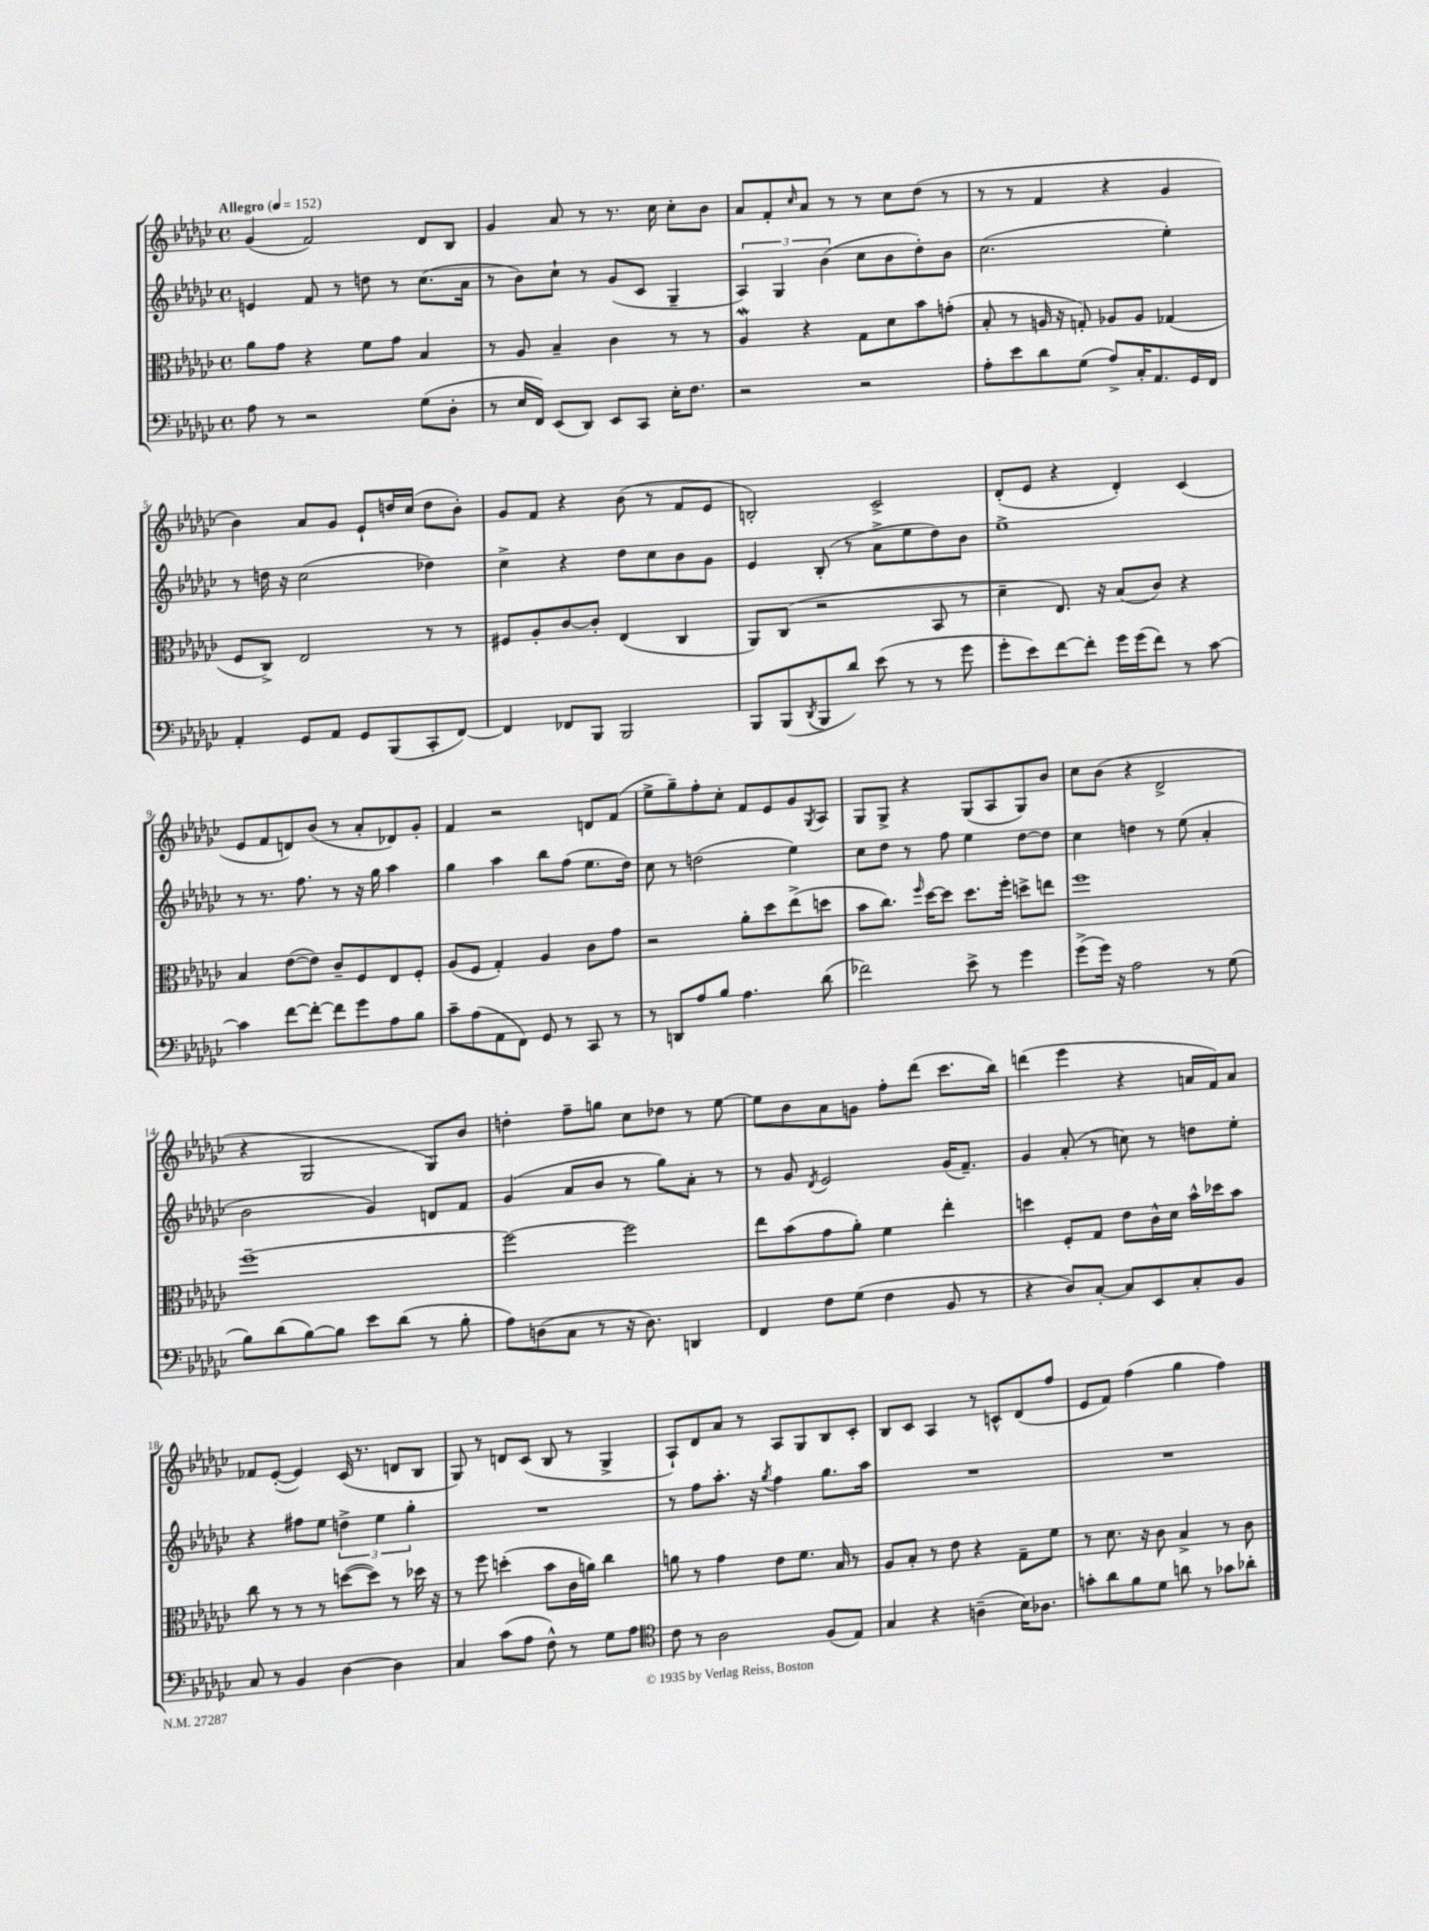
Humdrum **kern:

**kern	**kern	**kern	**kern
*staff4	*staff3	*staff2	*staff1
*clefF4	*clefC3	*clefG2	*clefG2
*k[b-e-a-d-g-c-]	*k[b-e-a-d-g-c-]	*k[b-e-a-d-g-c-]	*k[b-e-a-d-g-c-]
*M4/4	*M4/4	*M4/4	*M4/4
*met(c)	*met(c)	*met(c)	*met(c)
*MM152	*MM152	*MM152	*MM152
8A-	8a-	4e	(4g-
8r	8g-	.	.
2r	4r	8f	2f)
.	.	8r	.
.	8f	8dd	.
.	8g-	8r	.
(8G-	4B-	(8.cc-	8d-
8D-'	.	.	8B-
.	.	16a-	.
=	=	=	=
8r	8r	8r	4g-
16E-	8A-	8b-)	.
16FF)	.	.	.
(8EE-	4B-~	8cc-`	8a-
8DD-)	.	8r	8r
8EE-	4c-	(8g-	8.r
8CC-	.	8c-	.
.	.	.	16cc-
16E-'	8r	4G-~	8cc-'
8.F	.	.	.
.	8r	.	8b-
=	=	=	=
2r	4A-	6A-)	8a-
.	.	.	8f'
.	.	6G-	.
.	.	.	16qqcc-
.	4r	.	8a-
.	.	(6b-	.
.	.	.	8r
2r	8G-	8cc-	8r
.	8d-	8b-	8cc-
.	8b-	8dd-')	(8dd-
.	(8g'	8b-	8r
=	=	=	=
8A-'	8B-'	(2.cc-	8r
8e-	8r	.	8r
8d-	16A	.	4f
.	16r	.	.
(8G-	8G')	.	.
8A-^)	8A-	.	4r
16C-'	8A-	.	.
8.AA-	.	.	.
.	(4G-	4ee-')	4g-
16GG-	.	.	.
16FF	.	.	.
=	=	=	=
4AA-'	8F	8r	4b-)
.	8C-^)	16dd	.
.	.	16r	.
8GG-	2E-	(2cc-	8a-
8AA-	.	.	8g-
8GG-	.	.	8e-`
(8BBB-	.	.	16dd
.	.	.	(16cc-
8CC-'	8r	4dd-)	8dd
[8FF)	8r	.	8b-')
=	=	=	=
4FF]	8F#	4cc-^	8g-
.	8A-'	.	8f
8FF-	[8c-	4r	4r
8BBB-	8c-']	.	.
2BBB-	(4E-	8dd-	(8b-
.	.	8cc-	8r
.	4C-	8b-	8f
.	.	8g-	8e-
=	=	=	=
8BBB-	8AA-)	4e-	2B')
(8BBB-	(8C-	.	.
8qDD-	.	.	.
8BBB-	2r	(8B-'	.
8d-)	.	8r	.
(8e-	.	8a-^	2c-^
8r	.	8ee-	.
8r	8BB-	8dd-)	.
8g-	8r	8b-	.
=	=	=	=
8g-'	4d-~	1ee-^	(8d-'
8e-)	.	.	8e-
[8f	8.E-)	.	4r
8f']	.	.	.
.	16r	.	.
16g-	(8B-	.	4d-')
(16g-	.	.	.
8f)	8c-)	.	.
8r	4r	.	(4c-
[8c-	.	.	.
=	=	=	=
4c-]	4B-	8r	8e-
.	.	8.r	8f
[8f	([8e-	.	8d)
.	.	8.ff	.
8f'_	8e-])	.	(8b-
8f]	8c-~	8r	8r
8g-	8F	16r	8a-'
.	.	16gg-	.
8A-	8E-	4aa-	8d-)
8B-	8F'	.	8g-'
=	=	=	=
8c-~	(8A-	4gg-	4f
(8A-	8F	.	.
8AA-	4G-')	4aa-	2r
8FF)	.	.	.
8GG-	4A-	8bb-	.
8r	.	(8ff	.
8CC-	8c-	8.ee-	8d
8r	8g-	.	(8f
.	.	16dd-)	.
=	=	=	=
8r	2r	8cc-	8ee-^
8DD	.	8r	8gg-~)
8A-	.	(2dd	8ff'
8B-	.	.	8cc-'
4.A-	8a-'	.	8f
.	8dd-	.	8e-
.	(8ee-^	4ee-)	8g-
.	.	.	8qG-
(8d-	8dd	.	8A-
=	=	=	=
2f-)	8b-	8cc-	8G-
.	8.cc-)	8dd-	8G-^
.	.	8r	4r
.	16qqff	.	.
.	[16dd-	.	.
.	8dd-]	8ff	.
8e-^	8.dd-	4ee-	(8G-
8r	.	.	8A-
.	16ff'	.	.
4g-	8dd^	[8dd-	8G-)
.	8ee	8dd-]	8b-
=	=	=	=
(8g-^	1ff	4cc-	8cc-
16g-)	.	.	(8b-
16r	.	.	.
2A-	.	4dd	4r
.	.	8r	2d-^
.	.	(8ee-	.
8r	.	4a-'	.
(8G-	.	.	.
=	=	=	=
8B-)	[1ff~	2b-	4r
(8d-	.	.	.
[8B-)	.	.	2G-
8B-]	.	.	.
8e-	.	4g-)	.
(8d-	.	.	.
8r	.	8d	8G-)
8B-'	.	8f	8b-
=	=	=	=
8A-)	2ff_	(4g-	4dd'
(8D	.	.	.
8C-	.	8a-	8ff~
8r	.	8b-	8gg
16r	2ff]	8r	8cc-
8.D)	.	.	.
.	.	8gg-)	8dd-
4DD	.	8a-'	8r
.	.	8r	[8ee-
=	=	=	=
4FF	8ee-	8r	8ee-]
.	(8b-	8g-	8b-
.	.	8qd-	.
8F	8g-	2e-	8a-
(8G-	8a-')	.	8g
4F	4f	.	8ff'
.	.	.	(8ddd-
8BB-	4ee-'	(16g-	8.ccc-
.	.	8.f~)	.
8r	.	.	.
.	.	.	16bb-)
=	=	=	=
4r	4dd	4g-	(4ddd
8D-)	8F'	(8a-'	4eee-
[8C-'	8G-	8r	.
8C-]	8e-	8cc)	4r
8EE-	16c-^^	8r	.
.	16d-	.	.
8C-'	16b-^^	8dd	16a
.	16dd-	.	16f)
8BB-	8b-	8ee-'	8a
=	=	=	=
8C-	8cc-	4r	8f-
8r	8r	.	([8e-'
4BB-	8r	8ff#	4e-])
.	8r	8ee-	.
[4D-	([8dd	6dd^	(16c-
.	.	.	8.r
.	8dd])	.	.
.	.	6ee-	.
4D-]	8r	.	8d
.	.	6gg-'	.
.	16dd-	.	8B-
.	16r	.	.
=	=	=	=
4C-	8r	1r	8G-)
.	8ff	.	8r
(8c-	(4dd'	.	8d
8A-	.	.	(8c-
8F^^)	8b-	.	8B-
8r	16c-	.	8r
.	16a)	.	.
8G-	4cc-	.	4G-^
8A-	.	.	.
=	=	=	=
*clefC4	*	*	*
8c-	8a	8r	8A-`)
8r	8r	8ff	8d-
2A-	4g-	8.aa-'	8a-
.	.	.	8r
.	.	16r	.
.	.	8qgg-	.
.	8e-	4ff	8A-
.	8.f	.	8G-
(8F	.	8.gg-	8B-
.	16B-	.	.
8E-)	8r	.	8c-'
.	.	16aa-	.
=	=	=	=
4G-	8A-	1r	8B-
.	8B-'	.	8c-
4r	8r	.	4A-
.	8e-	.	.
(4A~	4r	.	8r
.	.	.	8c^^
16B-)	8G-~	.	(8d-
8.A-	.	.	.
.	8f	.	8ff
=	=	=	=
8g'	8r	1r	8e-
8a-	8.d-	.	8f)
8f	.	.	(4ff
.	16r	.	.
8d-	8c-	.	.
8a	4B-^	.	4gg-
8r	.	.	.
8g-	8r	.	4ff)
8a-'	8c-	.	.
==	==	==	==
*-	*-	*-	*-
